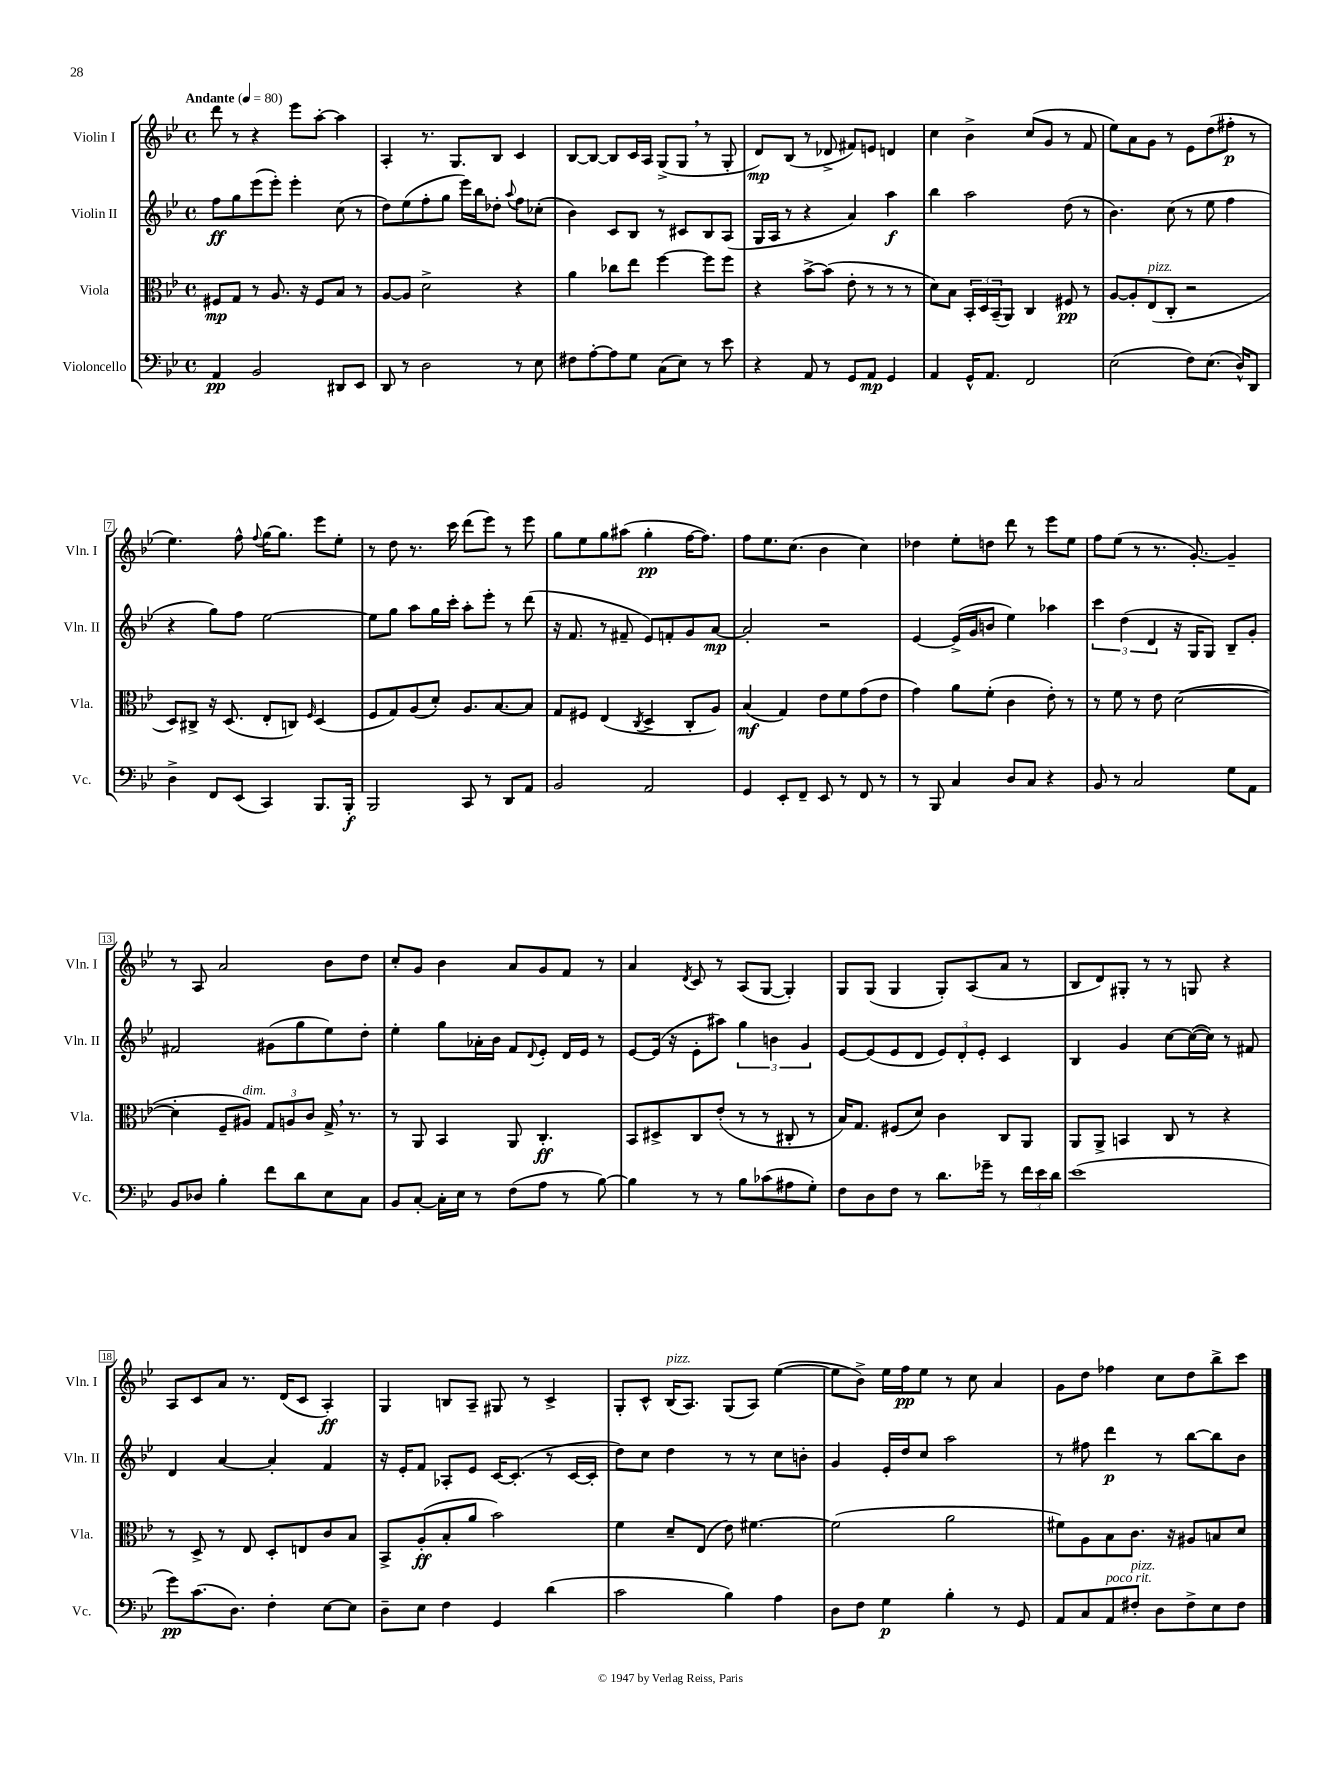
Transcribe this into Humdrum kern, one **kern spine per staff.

**kern	**dynam	**kern	**dynam	**kern	**dynam	**kern	**dynam
*part4	*part4	*part3	*part3	*part2	*part2	*part1	*part1
*staff4	*staff4	*staff3	*staff3	*staff2	*staff2	*staff1	*staff1
*I"Violoncello	*	*I"Viola	*	*I"Violin II	*	*I"Violin I	*
*I'Vc.	*	*I'Vla.	*	*I'Vln. II	*	*I'Vln. I	*
*clefF4	*	*clefC3	*	*clefG2	*	*clefG2	*
*k[b-e-]	*	*k[b-e-]	*	*k[b-e-]	*	*k[b-e-]	*
*M4/4	*	*M4/4	*	*M4/4	*	*M4/4	*
*met(c)	*	*met(c)	*	*met(c)	*	*met(c)	*
*MM80	*	*MM80	*	*MM80	*	*MM80	*
=1	=1	=1	=1	=1	=1	=1	=1
!	!	!	!	!	!	!LO:TX:a:B:t=Andante	!
4AA/	pp	8F#X/L	mp	8ff\L	ff	8ddd\	.
.	.	8G/J	.	8gg\	.	8r	.
2BB-/	.	8r	.	(8eee-\	.	4r	.
.	.	8.A/	.	8eee-'\J)	.	.	.
.	.	.	.	4eee-'\	.	8eee-\L	.
.	.	16r	.	.	.	.	.
.	.	8F#/L	.	.	.	[8aa'\J	.
8DD#X/L	.	8B-/J	.	(8cc\	.	4aa\]	.
8EE-/J	.	8r	.	8r	.	.	.
=2	=2	=2	=2	=2	=2	=2	=2
8DD/	.	[8A/L	.	8dd\L)	.	4A'/	.
8r	.	8A/J]	.	(8ee-\	.	.	.
2D\	.	2d^\	.	8ff'\	.	8.r	.
.	.	.	.	8gg\J	.	.	.
.	.	.	.	.	.	8.G/L	.
.	.	.	.	16eee-\LL)	.	.	.
.	.	.	.	16bb-\J	.	.	.
.	.	.	.	8dd-X'\J	.	8B-/J	.
.	.	.	.	8qqaa/	.	.	.
8r	.	4r	.	8ff\L	.	4c/	.
8E-\	.	.	.	(8cc-X'\J	.	.	.
=3	=3	=3	=3	=3	=3	=3	=3
8F#X\L	.	4a\	.	4b-\)	.	[8B-/L	.
[8A'\	.	.	.	.	.	8B-/J_	.
8A\]	.	8cc-X\L	.	8c/L	.	8B-/L]	.
8G\J	.	8ee-\J	.	8B-/J	.	16c/L	.
.	.	.	.	.	.	16A/JJ	.
(8C\L	.	[4ff\	.	8r	.	(8G^/L	.
8E-\J)	.	.	.	8c#X/L	.	8G,/J	.
8r	.	8ff\L]	.	8B-/	.	8r	.
8e-\	.	8ff\J	.	(8A/J	.	8G'/	.
=4	=4	=4	=4	=4	=4	=4	=4
4r	.	4r	.	16G/LL	.	8d/L)	mp
.	.	.	.	16A/JJ	.	.	.
.	.	.	.	8r	.	(8B-/J	.
8AA/	.	[8b-^\L	.	4r	.	8r	.
8r	.	(8b-\J]	.	.	.	8d-X^/	.
8GG/L	.	8e-'\	.	4a/)	.	8f#X/L)	.
8AA/J	mp	8r	.	.	.	8en/J	.
4GG/	.	8r	.	4aa\	f	4dn/	.
.	.	8r	.	.	.	.	.
=5	=5	=5	=5	=5	=5	=5	=5
4AA/	.	8d\L)	.	4bb-\	.	4cc\	.
.	.	8B-\J	.	.	.	.	.
16GG^^/KL	.	24BB-'/LL	.	2aa\	.	4b-^\	.
.	.	24D/	.	.	.	.	.
8.AA/J	.	.	.	.	.	.	.
.	.	(24BB-~/J	.	.	.	.	.
.	.	8AA/J)	.	.	.	.	.
2FF/	.	4C/	.	.	.	(8cc/L	.
.	.	.	.	.	.	8g/J	.
.	.	8F#X/	pp	(8dd\	.	8r	.
.	.	8r	.	8r	.	8f/	.
=6	=6	=6	=6	=6	=6	=6	=6
(2E-\	.	[8A/L	.	4.b-\)	.	8ee-\L)	.
.	.	8A'/]	.	.	.	8a\	.
!	!	!LO:TX:a:i:t=pizz.	!	!	!	!	!
.	.	(8E-/	.	.	.	8g\J	.
.	.	8C'/J	.	(8cc\	.	8r	.
8F\L)	.	2r	.	8r	.	8e-\L	.
(8.E-\J	.	.	.	8ee-\	.	(8dd\	.
.	.	.	.	4ff\	.	8ff#X'\J	p
16D^^/KL)	.	.	.	.	.	.	.
8DD/J	.	.	.	.	.	8r	.
!!LO:LB:g=z
=7	=7	=7	=7	=7	=7	=7	=7
4D^\	.	8D/L)	.	4r	.	4.ee-\)	.
.	.	8C#X^/J	.	.	.	.	.
8FF/L	.	16r	.	8gg\L)	.	.	.
.	.	(8.D/	.	.	.	.	.
(8EE-/J	.	.	.	8ff\J	.	8ff^^\	.
.	.	.	.	.	.	8qqff/	.
4CC/)	.	8E-'/L	.	[2ee-\	.	[16gg\KL	.
.	.	.	.	.	.	8.gg\J]	.
.	.	8Cn/J)	.	.	.	.	.
.	.	16qqF/	.	.	.	.	.
8.BBB-/L	.	(4D/	.	.	.	8eee-\L	.
.	.	.	.	.	.	8ee-'\J	.
16BBB-'/Jk	f	.	.	.	.	.	.
=8	=8	=8	=8	=8	=8	=8	=8
2BBB-/	.	8F/L	.	8ee-\L]	.	8r	.
.	.	8G/)	.	8gg\J	.	8dd\	.
.	.	(8A/	.	8aa\L	.	8.r	.
.	.	8d'/J)	.	16gg\L	.	.	.
.	.	.	.	16ccc'\JJ	.	16ccc\	.
8CC/	.	8.A/L	.	8aa'\L	.	(8ddd\L	.
8r	.	.	.	8eee-'\J	.	8eee-\J)	.
.	.	[8.B-/	.	.	.	.	.
8DD/L	.	.	.	8r	.	8r	.
8AA/J	.	8B-/J]	.	(8ddd\	.	8eee-\	.
=9	=9	=9	=9	=9	=9	=9	=9
2BB-/	.	8G/L	.	16r	.	8gg\L	.
.	.	.	.	8.f/	.	.	.
.	.	8F#X/J	.	.	.	8ee-\	.
.	.	(4E-/	.	8r	.	8gg\	.
.	.	.	.	8f#X~/	.	(8aa#X\J	.
.	.	8qC/	.	.	.	.	.
2AA/	.	4D^/	.	8e-/L)	.	4gg'\	pp
.	.	.	.	8fn'/	.	.	.
.	.	8C'/L	.	8g/	.	[16ff\KL	.
.	.	.	.	.	.	8.ff\J])	.
.	.	8A/J)	.	[8a/J	mp	.	.
=10	=10	=10	=10	=10	=10	=10	=10
4GG/	.	(4B-/	mf	2a'/]	.	8ff\L	.
.	.	.	.	.	.	8.ee-\	.
8EE-'/L	.	4G/)	.	.	.	.	.
.	.	.	.	.	.	(8.cc\J	.
8FF~/J	.	.	.	.	.	.	.
8EE-/	.	8e-\L	.	2r	.	4b-\	.
8r	.	8f\	.	.	.	.	.
8FF/	.	(8g\	.	.	.	4cc\)	.
8r	.	8e-\J	.	.	.	.	.
=11	=11	=11	=11	=11	=11	=11	=11
8r	.	4g\)	.	[4e-/	.	4dd-X\	.
8BBB-/	.	.	.	.	.	.	.
4C/	.	8a\L	.	(16e-^/LL]	.	8ee-'\L	.
.	.	.	.	16g/J	.	.	.
.	.	(8f'\J	.	8bn/J	.	8ddn\J	.
8D/L	.	4c\	.	4ee-\)	.	8ddd\	.
8C/J	.	.	.	.	.	8r	.
4r	.	8e-'\)	.	4aa-X\	.	8eee-\L	.
.	.	8r	.	.	.	8ee-\J	.
=12	=12	=12	=12	=12	=12	=12	=12
8BB-/	.	8r	.	6ccc\	.	8ff\L	.
8r	.	8f\	.	.	.	(8ee-\J	.
.	.	.	.	(6dd\	.	.	.
2C/	.	8r	.	.	.	8r	.
.	.	.	.	6d/	.	.	.
.	.	8e-\	.	.	.	8.r	.
.	.	([2d\	.	16r	.	.	.
.	.	.	.	16G/KL	.	[8.g'/)	.
.	.	.	.	8G/J)	.	.	.
8G\L	.	.	.	8B-~/L	.	4g~/]	.
8AA\J	.	.	.	8g'/J	.	.	.
!!LO:LB:g=z
=13	=13	=13	=13	=13	=13	=13	=13
8BB-/L	.	4d'\]	.	2f#X/	.	8r	.
8D-X/J	.	.	.	.	.	8A/	.
4B-'\	.	8F~/L	.	.	.	2a/	.
!	!	!LO:TX:a:i:t=dim.	!	!	!	!	!
.	.	8A#X/J)	.	.	.	.	.
8f\L	.	12G/L	.	(8g#X\L	.	.	.
.	.	12An/	.	.	.	.	.
8d\	.	.	.	8gg\	.	.	.
.	.	12c/J	.	.	.	.	.
8E-\	.	16G^,/	.	8ee-\)	.	8b-\L	.
.	.	8.r	.	.	.	.	.
8C\J	.	.	.	8dd'\J	.	8dd\J	.
=14	=14	=14	=14	=14	=14	=14	=14
8BB-/L	.	8r	.	4ee-'\	.	8cc'/L	.
[8C'/J	.	8AA/	.	.	.	8g/J	.
16C'\LL]	.	4BB-/	.	8gg\L	.	4b-\	.
16E-\JJ	.	.	.	.	.	.	.
8r	.	.	.	16a-X'\L	.	.	.
.	.	.	.	16b-\JJ	.	.	.
(8F\L	.	8AA/	.	8f/L	.	8a/L	.
.	.	.	.	8qqd/	.	.	.
8A\J	.	4.C'/	ff	8e-'/J	.	8g/	.
8r	.	.	.	16d/LL	.	8f/J	.
.	.	.	.	16e-/JJ	.	.	.
[8B-\)	.	.	.	8r	.	8r	.
=15	=15	=15	=15	=15	=15	=15	=15
4B-\]	.	8BB-/L	.	[8e-/L	.	4a/	.
.	.	8D#X^/	.	(16e-/Jk]	.	.	.
.	.	.	.	16r	.	.	.
.	.	.	.	.	.	8qd/	.
8r	.	8C/	.	8e-'\L	.	8c/	.
8r	.	(8e-'/J	.	8aa#X\J)	.	8r	.
8B-\L	.	8r	.	6gg\	.	(8A/L	.
(8c-X\	.	8r	.	.	.	[8G/J	.
.	.	.	.	6bn\	.	.	.
8A#X\	.	8C#X'/	.	.	.	4G'/])	.
.	.	.	.	6g/	.	.	.
8G'\J)	.	8r	.	.	.	.	.
=16	=16	=16	=16	=16	=16	=16	=16
8F\L	.	16B-/KL)	.	[8e-/L	.	8G/L	.
.	.	8.G/J	.	.	.	.	.
8D\	.	.	.	(8e-/]	.	(8G/J	.
8F\J	.	(8F#X/L	.	8e-/	.	4G/	.
8r	.	8d/J)	.	8d/J	.	.	.
8.d\L	.	4c\	.	12e-/L)	.	8G'/L)	.
.	.	.	.	12d'/	.	.	.
.	.	.	.	.	.	(8A/	.
.	.	.	.	12e-'/J	.	.	.
16g-X~\Jk	.	.	.	.	.	.	.
8r	.	8C/L	.	4c/	.	8a/J	.
24f\LL	.	8AA/J	.	.	.	8r	.
24e-\	.	.	.	.	.	.	.
24d\JJ	.	.	.	.	.	.	.
=17	=17	=17	=17	=17	=17	=17	=17
(1e-	.	8AA/L	.	4B-/	.	8B-/L	.
.	.	8AA^/J	.	.	.	8d/)	.
.	.	4BBn/	.	4g/	.	8G#X'/J	.
.	.	.	.	.	.	8r	.
.	.	8C/	.	[8cc\L	.	8r	.
.	.	8r	.	(16cc\L_	.	8Gn/	.
.	.	.	.	16cc\JJ])	.	.	.
.	.	4r	.	8r	.	4r	.
.	.	.	.	8f#X/	.	.	.
!!LO:LB:g=z
=18	=18	=18	=18	=18	=18	=18	=18
8g\L)	pp	8r	.	4d/	.	8A/L	.
(8.c\	.	8D^/	.	.	.	8c/	.
.	.	8r	.	[4a/	.	8a/J	.
8.D\J)	.	.	.	.	.	.	.
.	.	8E-/	.	.	.	8.r	.
4F'\	.	8D'/L	.	4a'/]	.	.	.
.	.	.	.	.	.	(16d/KL	.
.	.	8En/	.	.	.	8c/J	.
[8E-\L	.	8c/	.	4f/	.	4A'/)	ff
8E-\J]	.	8B-/J	.	.	.	.	.
=19	=19	=19	=19	=19	=19	=19	=19
8D~\L	.	8BB-^/L	.	16r	.	4G/	.
.	.	.	.	16e-'/KL	.	.	.
8E-\J	.	(8A'/	ff	8f/J	.	.	.
4F\	.	8B-'/	.	8A-X'/L	.	8Bn/L	.
.	.	8a/J	.	8e-/J	.	8A~/J	.
4GG/	.	2b-\)	.	[16c/KL	.	8G#X/	.
.	.	.	.	(8.c'/J]	.	.	.
.	.	.	.	.	.	8r	.
(4d\	.	.	.	8r	.	4c^/	.
.	.	.	.	[16c/LL	.	.	.
.	.	.	.	16c'/JJ]	.	.	.
=20	=20	=20	=20	=20	=20	=20	=20
2c\	.	4f\	.	8dd\L)	.	8G'/L	.
.	.	.	.	8cc\J	.	8c^^/J	.
!	!	!	!	!	!	!LO:TX:a:i:t=pizz.	!
.	.	8d~/L	.	4dd\	.	(16B-/KL	.
.	.	.	.	.	.	8.A/J)	.
.	.	(8E-/J	.	.	.	.	.
4B-\)	.	8e-\)	.	8r	.	(8G/L	.
.	.	[4.f#X\	.	8r	.	8A/J)	.
4A\	.	.	.	8cc\L	.	([4ee-\	.
.	.	.	.	8bn'\J	.	.	.
=21	=21	=21	=21	=21	=21	=21	=21
8D\L	.	(2f#\]	.	4g/	.	8ee-\L]	.
8F\J	.	.	.	.	.	8b-^\J)	.
4G\	p	.	.	16e-'/LL	.	16ee-\LL	.
.	.	.	.	16dd/J	.	16ff\J	pp
.	.	.	.	8cc/J	.	8ee-\J	.
4B-'\	.	2a\	.	2aa\	.	8r	.
.	.	.	.	.	.	8cc\	.
8r	.	.	.	.	.	4a/	.
8GG/	.	.	.	.	.	.	.
=22	=22	=22	=22	=22	=22	=22	=22
8AA/L	.	8f#X\L)	.	8r	.	8g\L	.
8C/	.	8A\	.	8ff#X\	.	8dd\J	.
!LO:TX:a:i:t=poco rit.	!	!	!	!	!	!	!
8AA/	.	8B-\	.	4ddd\	p	4ff-X\	.
!LO:TX:a:i:t=pizz.	!	!	!	!	!	!	!
8F#X'/J	.	8.c\J	.	.	.	.	.
8D\L	.	.	.	8r	.	8cc\L	.
.	.	16r	.	.	.	.	.
8F#^\	.	8A#X/L	.	[8bb-\L	.	8dd\	.
8E-\	.	8Bn/	.	8bb-\]	.	8bb-^\	.
8F#\J	.	8d/J	.	8b-\J	.	8ccc\J	.
==	==	==	==	==	==	==	==
*-	*-	*-	*-	*-	*-	*-	*-
